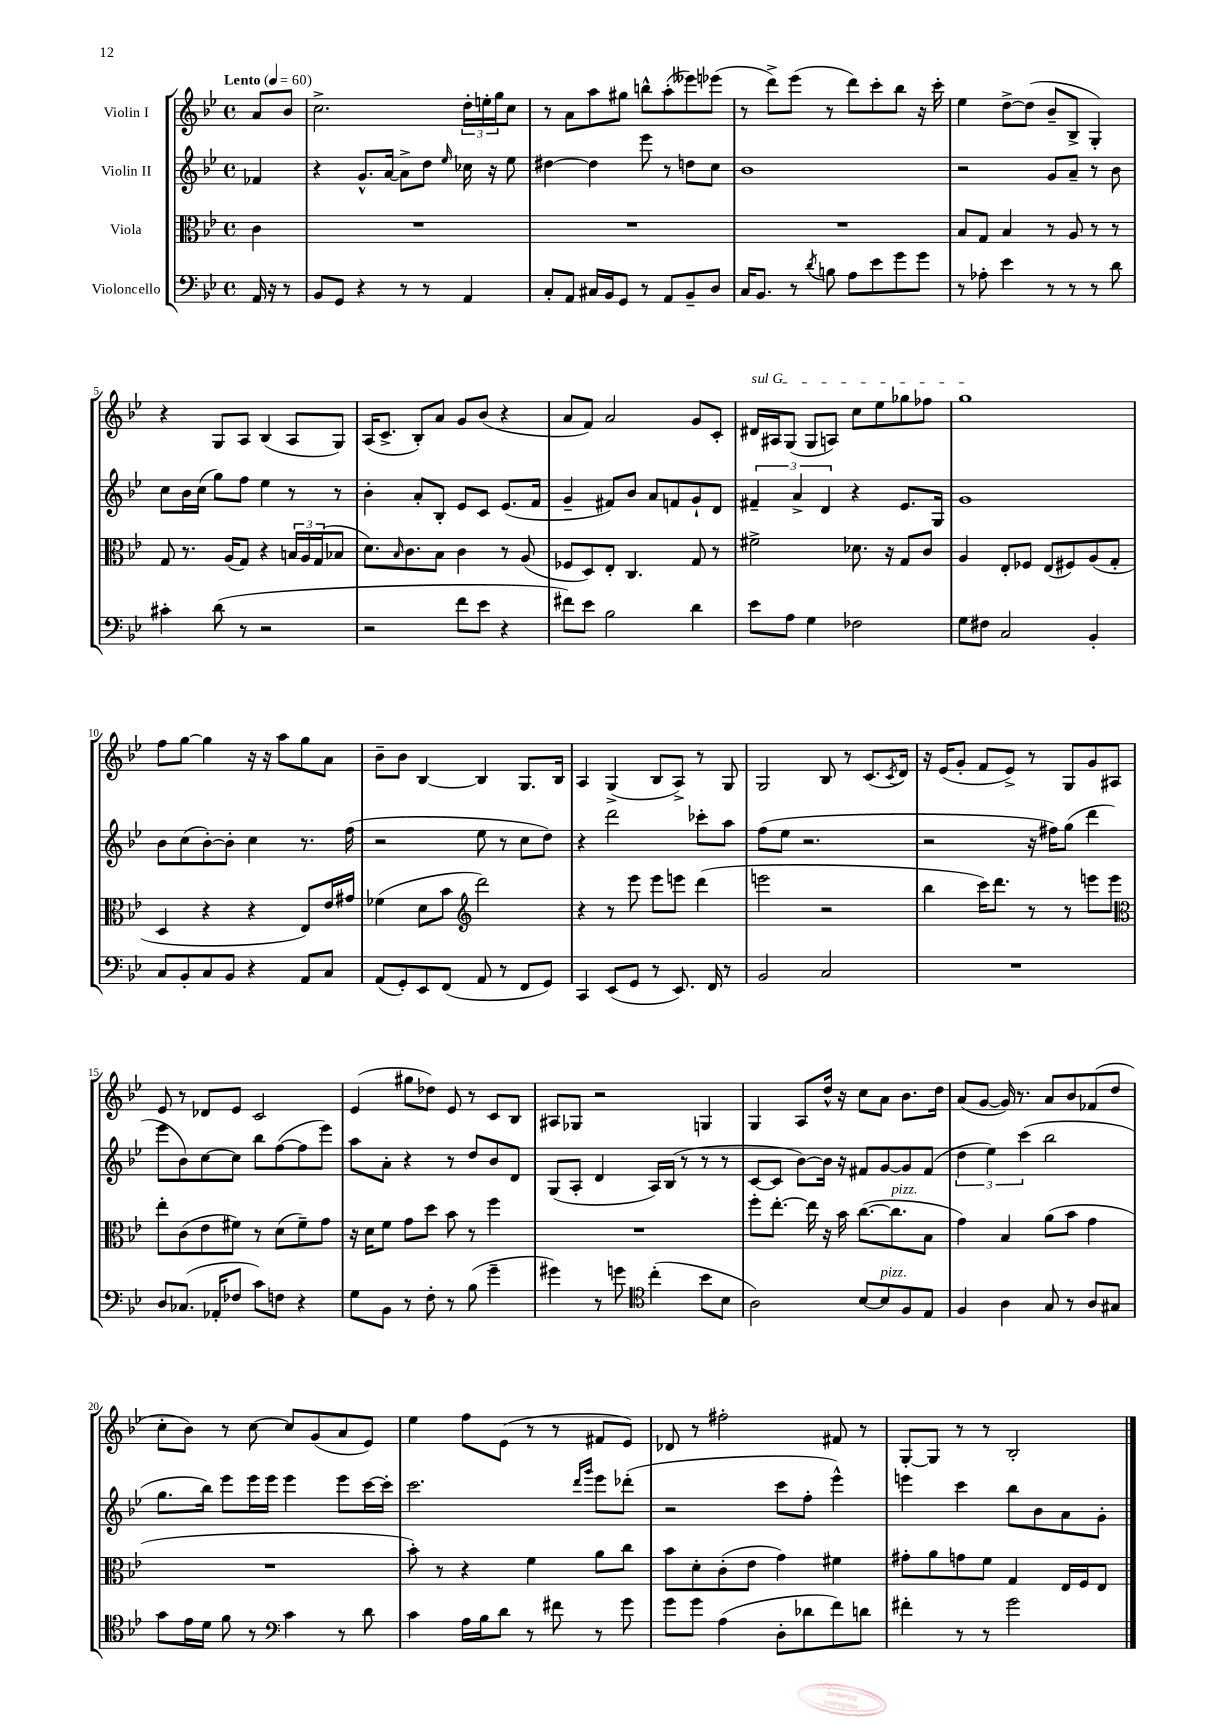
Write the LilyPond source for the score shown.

<<
\new StaffGroup <<
\new Staff = "s0" \with { instrumentName = "Violin I" } {
    \clef treble \key bes \major \defaultTimeSignature \time 4/4 \partial 4 \tempo "Lento" 4 = 60
    a'8 bes'8 |
    c''2.-> \tuplet 3/2 { d''16-. e''16-. g''16 } c''8 |
    r8 a'8 a''8 gis''8 b''8-^ a''8-.( eeses'''8) ees'''8( |
    r8 d'''8->) ees'''8( r8 d'''8) c'''8-. bes''8 r16 c'''16-. |
    ees''4 d''8~-> d''8( bes'8-- bes8-> g4-.) |
    r4 g8 a8 bes4( a8 g8) |
    a16( c'8.-> bes8-.) a'8 g'8 bes'8( r4 |
    a'8 f'8) a'2 g'8 c'8-. |
    \once \override TextSpanner.bound-details.left.text = \markup { \italic "sul G" } dis'16\startTextSpan ais16 g8( g8 a8) c''8 ees''8 ges''8 fes''8 |
    g''1\stopTextSpan |
    f''8 g''8~ g''4 r16 r16 a''8 g''8 a'8 |
    bes'8-- bes'8 bes4~ bes4 g8. bes16 |
    a4 g4->( bes8 a8->) r8 g8 |
    g2 bes8 r8 c'8.( \acciaccatura { c'8 } d'16) |
    r16 ees'16( g'8-. f'8 ees'8->) r8 g8 g'8 ais8 |
    ees'8 r8 des'8 ees'8 c'2 |
    ees'4( gis''8 des''8) ees'8 r8 c'8 bes8 |
    ais8 ges8 r2 g4 |
    g4 a8 d''16-^ r16 c''8 a'8 bes'8. d''16 |
    a'8( g'8~ g'16) r8. a'8 bes'8 fes'8( d''8 |
    c''8-. bes'8) r8 c''8~ c''8 g'8( a'8 ees'8) |
    ees''4 f''8 ees'8( r8 r8 fis'8 ees'8) |
    des'8 r8 fis''2-. fis'8 r8 |
    g8~-. g8 r8 r8 bes2-. \bar "|." |
}
\new Staff = "s1" \with { instrumentName = "Violin II" } {
    \clef treble \key bes \major \defaultTimeSignature \time 4/4 \partial 4
    fes'4 |
    r4 g'8.-^ a'16~ a'8-> d''8 \grace { ees''16 } ces''16 r16 ees''8 |
    dis''4~ dis''4 ees'''8 r8 d''8 c''8 |
    bes'1 |
    r2 g'8 a'8-- r8 bes'8 |
    c''8 bes'16 c''16( g''8) f''8 ees''4 r8 r8 |
    bes'4-. a'8-. bes8-. ees'8 c'8 ees'8.( f'16 |
    g'4-- fis'8) bes'8 a'8 f'8 g'8-! d'8 |
    \tuplet 3/2 { fis'4-- a'4-> d'4 } r4 ees'8. g16 |
    g'1 |
    bes'8 c''8( bes'8~-.) bes'8-. c''4 r8. f''16( |
    r2 ees''8 r8 c''8 d''8) |
    r4 d'''2 ces'''8-. a''8 |
    f''8( ees''8 r2. |
    r2 r16 fis''16) g''8( d'''4 |
    ees'''8 bes'8) c''8~ c''8 bes''8 f''8~( f''8 ees'''8) |
    a''8 a'8-. r4 r8 d''8 bes'8 d'8 |
    g8( a8-. d'4 a16) bes16( r8 r8 r8 |
    c'8~ c'8 bes'8~) bes'16 r16 fis'8 g'8~ g'8 fis'8( |
    \tuplet 3/2 { d''4 ees''4) c'''4( } bes''2 |
    g''8. bes''16) ees'''8 ees'''16 ees'''16 ees'''4 ees'''8 c'''16~ c'''16-. |
    c'''2. \grace { d'''16 g'''16 } ees'''8 des'''8-.( |
    r2 c'''8 f''8-. ees'''4-^) |
    e'''4 c'''4 bes''8 bes'8 a'8 g'8-. \bar "|." |
}
\new Staff = "s2" \with { instrumentName = "Viola" } {
    \clef alto \key bes \major \defaultTimeSignature \time 4/4 \partial 4
    c'4 |
    R1 |
    R1 |
    R1 |
    bes8 g8 bes4 r8 a8 r8 r8 |
    g8 r8. a16( g8) r4 \tuplet 3/2 { b16 a16 g16( } bes8 |
    d'8.) \grace { bes16 } c'8. bes8 c'4 r8 a8( |
    fes8 d8) ees8-. c4. g8 r8 |
    fis'2-> des'8. r16 g8 c'8 |
    a4 ees8-. fes8 ees8( fis8) a8( g8-. |
    d4 r4 r4 ees8) ees'16 gis'16 |
    fes'4( d'8 bes'8 \clef treble d'''2) |
    r4 r8 ees'''8 ees'''8 e'''8 d'''4( |
    e'''2 r2 |
    bes''4 c'''16) d'''8. r8 r8 e'''8 e'''8 |
    \clef alto ees''8-. c'8( ees'8 fis'8) r8 d'8( fis'8--) g'8 |
    r16 d'16 f'8 g'8 d''8 bes'8 r8 f''4 |
    R1 |
    f''8-. ees''8.~-. ees''16 r16 bes'16 c''8.~( c''8.^\markup { \italic "pizz." } bes8 |
    g'4) bes4 a'8( bes'8 g'4 |
    R1 |
    bes'8-.) r8 r4 f'4 a'8 c''8 |
    bes'8 d'8-. c'8-.( ees'8 g'4) fis'4 |
    gis'8-. a'8 g'8 f'8 g4 ees16 f16 ees8 \bar "|." |
}
\new Staff = "s3" \with { instrumentName = "Violoncello" } {
    \clef bass \key bes \major \defaultTimeSignature \time 4/4 \partial 4
    a,16 r16 r8 |
    bes,8 g,8 r4 r8 r8 a,4 |
    c8-. a,8 cis16 bes,16 g,8 r8 a,8 bes,8-- d8 |
    c16 bes,8. r8 \acciaccatura { d'8 } b8 a8 ees'8 g'8 g'8 |
    r8 aes8-. ees'4 r8 r8 r8 d'8 |
    cis'4-. d'8( r8 r2 |
    r2 f'8 ees'8 r4 |
    fis'8) ees'8 bes2 d'4 |
    ees'8 a8 g4 fes2 |
    g8 fis8 c2 bes,4-. |
    c8 bes,8-. c8 bes,8 r4 a,8 c8 |
    a,8( g,8-.) ees,8 f,8( a,8 r8 f,8 g,8) |
    c,4 ees,8( g,8 r8 ees,8.) f,16 r8 |
    bes,2 c2 |
    R1 |
    d8 ces8.( aes,16-. fes8 c'8) f8 r4 |
    g8 bes,8 r8 f8-. r8 bes8( g'4-- |
    gis'4) r8 g'8 \clef tenor c''4-.( bes'8 bes8 |
    a2) bes8~ bes8^\markup { \italic "pizz." } f8 ees8 |
    f4 a4 g8 r8 a8 gis8 |
    g'8 ees'16 d'16 f'8 r8 \clef bass c'4 r8 d'8 |
    c'4 a16 bes16 d'8 r8 fis'8 r8 g'8 |
    g'8 g'8 a4( d8-. des'8 f'8) d'8 |
    fis'4-. r8 r8 g'2 \bar "|." |
}
>>
>>
